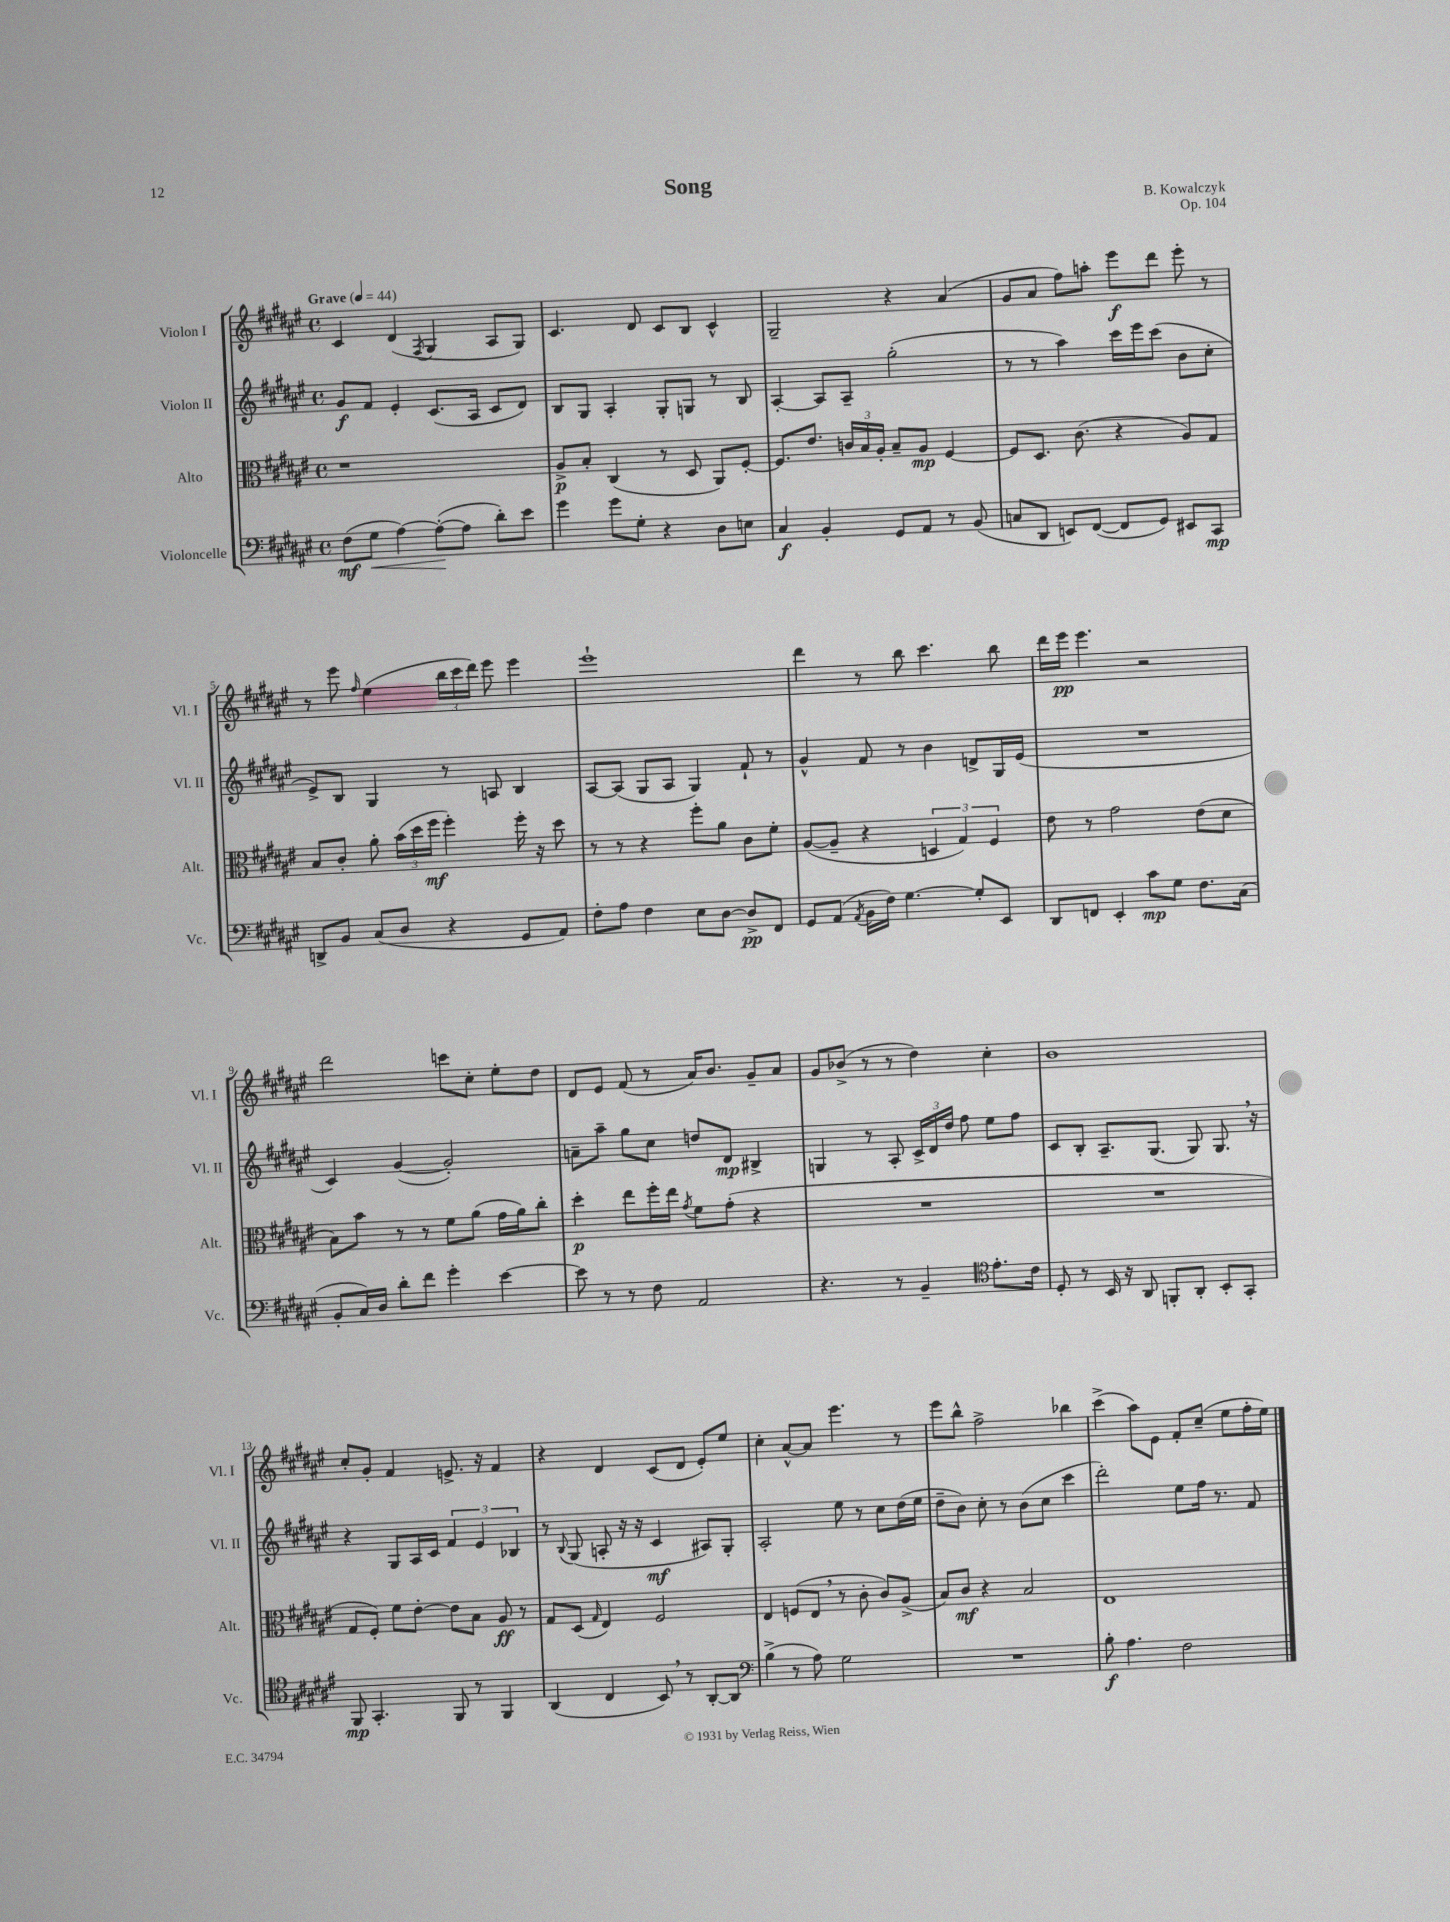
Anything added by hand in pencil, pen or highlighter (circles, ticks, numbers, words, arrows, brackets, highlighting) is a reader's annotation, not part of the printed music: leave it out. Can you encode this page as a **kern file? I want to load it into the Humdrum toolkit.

**kern	**dynam	**kern	**dynam	**kern	**dynam	**kern	**dynam
*part4	*part4	*part3	*part3	*part2	*part2	*part1	*part1
*staff4	*staff4	*staff3	*staff3	*staff2	*staff2	*staff1	*staff1
*I"Violoncelle	*	*I"Alto	*	*I"Violon II	*	*I"Violon I	*
*I'Vc.	*	*I'Alt.	*	*I'Vl. II	*	*I'Vl. I	*
*clefF4	*	*clefC3	*	*clefG2	*	*clefG2	*
*k[f#c#g#d#a#e#]	*	*k[f#c#g#d#a#e#]	*	*k[f#c#g#d#a#e#]	*	*k[f#c#g#d#a#e#]	*
*M4/4	*	*M4/4	*	*M4/4	*	*M4/4	*
*met(c)	*	*met(c)	*	*met(c)	*	*met(c)	*
*MM44	*	*MM44	*	*MM44	*	*MM44	*
=1	=1	=1	=1	=1	=1	=1	=1
!	!	!	!	!	!	!LO:TX:a:B:t=Grave	!
(8F#\L	mf	1r	.	8g#/L	f	4c#/	.
!	!LO:HP:b	!	!	!	!	!	!
8G#\J	<	.	.	8f#/J	.	.	.
[4A#\)	.	.	.	4e#'/	.	(4d#/	.
.	.	.	.	.	.	8qF#/	.
(8A#'\L_	.	.	.	(8.c#/L	.	4G#/	.
8A#\J]	[	.	.	.	.	.	.
.	.	.	.	16A#/Jk	.	.	.
8d#'\L)	.	.	.	8c#/L	.	8A#/L	.
8e#\J	.	.	.	8d#/J)	.	8G#/J)	.
=2	=2	=2	=2	=2	=2	=2	=2
4g#\	.	8A#^/L	p	8B/L	.	4.c#/	.
.	.	8B'/J	.	8G#/J	.	.	.
8g#\L	.	(4C#/	.	4A#'/	.	.	.
8G#'\J	.	.	.	.	.	8d#/	.
4r	.	8r	.	8G#'/L	.	8c#/L	.
.	.	8D#/	.	8Gn/J	.	8B/J	.
8D#\L	.	8AA#/L)	.	8r	.	4c#^^/	.
8En\J	.	[8F#'/J	.	8B/	.	.	.
=3	=3	=3	=3	=3	=3	=3	=3
4C#/	f	8.F#/L]	.	[4A#'/	.	2G#~/	.
.	.	8.e#/J	.	.	.	.	.
4BB'/	.	.	.	8A#/L]	.	.	.
.	.	24cn/LL	.	8A#~/J	.	.	.
.	.	24B/	.	.	.	.	.
.	.	24A#'/JJ	.	.	.	.	.
8GG#/L	.	8B~/L	.	(2gg#'\	.	4r	.
8AA#/J	.	8A#/J	mp	.	.	.	.
8r	.	[4F#/	.	.	.	(4a#/	.
(8BB/	.	.	.	.	.	.	.
=4	=4	=4	=4	=4	=4	=4	=4
8Cn/L	.	8F#/L]	.	8r	.	8g#/L	.
8DD#/J	.	8.D#/J	.	8r	.	8a#/J	.
8EEn/L)	.	.	.	4aa#\)	.	8ff#\L)	.
.	.	(8.c#\	.	.	.	.	.
([8FF#/J	.	.	.	.	.	8aan'\J	.
8FF#/L]	.	4r	.	16ccc#\LL	.	8eee#\L	f
.	.	.	.	16eee#\J	.	.	.
8GG#/J)	.	.	.	(8ccc#\J	.	8ddd#\J	.
8EE#X/L	.	8A#/L)	.	8b\L	.	8eee#'\	.
8CC#/J	mp	8G#/J	.	8cc#'\J	.	8r	.
!!LO:LB:g=z
=5	=5	=5	=5	=5	=5	=5	=5
8DDn^/L	.	8B/L	.	8e#^/L)	.	8r	.
8BB/J	.	8c#'/J	.	8B/J	.	8eee#\	.
.	.	.	.	.	.	16qqff#/	.
(8C#/L	.	8a#'\	.	4G#/	.	(4ee#\	.
8D#/J	.	(24b\LL	.	.	.	.	.
.	.	24dd#\	.	.	.	.	.
.	.	24ff#\JJ	mf	.	.	.	.
4r	.	4ff#'\)	.	8r	.	24bb\LL	.
.	.	.	.	.	.	24ccc#\	.
.	.	.	.	.	.	24ddd#\JJ)	.
.	.	.	.	8An/	.	8eee#\	.
8GG#/L	.	16ff#'\	.	4B/	.	4eee#\	.
.	.	16r	.	.	.	.	.
8AA#/J)	.	8dd#\	.	.	.	.	.
=6	=6	=6	=6	=6	=6	=6	=6
8F#'\L	.	8r	.	[8A#/L	.	1eee#`	.
8A#\J	.	8r	.	(8A#/J]	.	.	.
4F#\	.	4r	.	8G#/L	.	.	.
.	.	.	.	8A#/J	.	.	.
8E#\L	.	8ff#'\L	.	4G#/)	.	.	.
[8D#\J	.	8a#\J	.	.	.	.	.
8D#^/L]	pp	8c#\L	.	8f#`/	.	.	.
8FF#/J	.	8f#'\J	.	8r	.	.	.
=7	=7	=7	=7	=7	=7	=7	=7
8GG#/L	.	([8A#/L	.	4g#^^/	.	4ddd#\	.
(8AA#/J	.	8A#~/J]	.	.	.	.	.
8qAA#/	.	.	.	.	.	.	.
16BB\LL	.	4r	.	8f#/	.	8r	.
16F#\JJ)	.	.	.	.	.	.	.
[4.G#\	.	.	.	8r	.	8bb\	.
.	.	6Dn/	.	4b\	.	4.ccc#\	.
.	.	6G#/)	.	.	.	.	.
8G#'/L]	.	.	.	8dn^/L	.	.	.
.	.	6F#/	.	.	.	.	.
8EE#/J	.	.	.	16G#/L	.	8bb\	.
.	.	.	.	(16e#/JJ	.	.	.
=8	=8	=8	=8	=8	=8	=8	=8
8DD#/L	.	8e#\	.	1r	.	16ddd#\LL	.
.	.	.	.	.	.	16eee#\JJ	pp
8FFn/J	.	8r	.	.	.	4.eee#\	.
4EE#'/	.	2g#\	.	.	.	.	.
8c#\L	mp	.	.	.	.	2r	.
8G#\J	.	.	.	.	.	.	.
8.F#\L	.	(8e#\L	.	.	.	.	.
.	.	8d#\J	.	.	.	.	.
(16C#\Jk	.	.	.	.	.	.	.
!!LO:LB:g=z
=9	=9	=9	=9	=9	=9	=9	=9
8BB'/L	.	8B\L)	.	4c#/)	.	2ddd#\	.
16C#/L)	.	8b\J	.	.	.	.	.
16D#/JJ	.	.	.	.	.	.	.
8d#'\L	.	8r	.	([4g#/	.	.	.
8f#\J	.	8r	.	.	.	.	.
4g#'\	.	8f#\L	.	2g#'/])	.	8cccn\L	.
.	.	(8a#\J	.	.	.	8cc#'\J	.
[4e#\	.	16g#\LL	.	.	.	8ee#'\L	.
.	.	16a#\J)	.	.	.	.	.
.	.	8cc#'\J	.	.	.	8dd#\J	.
=10	=10	=10	=10	=10	=10	=10	=10
8e#\]	.	4dd#'\	p	8an~\L	.	8d#/L	.
8r	.	.	.	8aa#~\J	.	8e#/J	.
8r	.	8ee#\L	.	8gg#\L	.	(8f#/	.
8F#\	.	16ff#'\L	.	8cc#\J	.	8r	.
.	.	16ee#\JJ	.	.	.	.	.
.	.	8qg#/	.	.	.	.	.
2AA#/	.	8f#\L	.	8ddn/L	.	16a#/KL)	.
.	.	.	.	.	.	8.b/J	.
.	.	(8g#'\J	.	8d#/J	mp	.	.
.	.	4r	.	4B#X^/	.	8g#~/L	.
.	.	.	.	.	.	8a#/J	.
=11	=11	=11	=11	=11	=11	=11	=11
4.r	.	1r	.	4Gn/	.	8g#/L	.
.	.	.	.	.	.	(8b-X^/J	.
.	.	.	.	8r	.	8r	.
8r	.	.	.	8A#'/	.	8r	.
4BB~/	.	.	.	24c#^/LL	.	4dd#\)	.
.	.	.	.	24d#/	.	.	.
.	.	.	.	24dd#/JJ	.	.	.
.	.	.	.	8ff#\	.	.	.
*clefC4	*	*	*	*	*	*	*
8.e#'\L	.	.	.	8ee#\L	.	4cc#'\	.
.	.	.	.	8ff#\J	.	.	.
16c#\Jk	.	.	.	.	.	.	.
=12	=12	=12	=12	=12	=12	=12	=12
8D#'/	.	1r	.	8c#/L	.	1b	.
8r	.	.	.	8B'/J	.	.	.
16BB/	.	.	.	8.A#~/L	.	.	.
16r	.	.	.	.	.	.	.
8AA#/	.	.	.	.	.	.	.
.	.	.	.	(8.G#/J	.	.	.
8FFn'/L	.	.	.	.	.	.	.
8AA#'/J	.	.	.	8G#/)	.	.	.
8BB'/L	.	.	.	8.G#,/	.	.	.
8GG#'/J	.	.	.	.	.	.	.
.	.	.	.	16r	.	.	.
!!LO:LB:g=z
=13	=13	=13	=13	=13	=13	=13	=13
8FF#/	mp	8G#/L	.	4r	.	8cc#'/L	.
4.GG#'/	.	8F#'/J)	.	.	.	8g#'/J	.
.	.	8f#\L	.	8G#/L	.	4f#/	.
.	.	[8e#'\J	.	16A#/L	.	.	.
.	.	.	.	16c#/JJ	.	.	.
8FF#/	.	8e#\L]	.	6f#/	.	8.en^/	.
8r	.	8B\J	.	.	.	.	.
.	.	.	.	6e#/	.	.	.
.	.	.	.	.	.	16r	.
4FF#/	.	8A#/	ff	.	.	4f#/	.
.	.	.	.	6B-X/	.	.	.
.	.	8r	.	.	.	.	.
=14	=14	=14	=14	=14	=14	=14	=14
(4AA#/	.	8G#/L	.	8r	.	4r	.
.	.	.	.	8qqB/	.	.	.
.	.	(8D#/J	.	(8G#/	.	.	.
.	.	16qqG#/	.	.	.	.	.
4C#/	.	4E#/)	.	8An'/	.	4d#/	.
.	.	.	.	16r	.	.	.
.	.	.	.	16r	.	.	.
8BB,/)	.	2F#/	.	4c#/	mf	(8c#/L	.
8r	.	.	.	.	.	8d#/J	.
[8AA#'/L	.	.	.	8A#X/L)	.	8e#'/L)	.
8AA#/J]	.	.	.	8G#'/J	.	8ee#/J	.
=15	=15	=15	=15	=15	=15	=15	=15
*clefF4	*	*	*	*	*	*	*
(4B^\	.	4E#/	.	2A#'/	.	4cc#'\	.
8r	.	(8Fn/L	.	.	.	[8a#^^/L	.
8A#\)	.	8E#,/J	.	.	.	8a#/J]	.
2G#\	.	8r	.	8ee#\	.	4.eee#\	.
.	.	8c#'\	.	8r	.	.	.
.	.	8c#/L)	.	8cc#\L	.	.	.
.	.	(8A#^/J	.	(16dd#\L	.	8r	.
.	.	.	.	16ee#\JJ	.	.	.
=16	=16	=16	=16	=16	=16	=16	=16
1r	.	8B/L)	.	8dd#~\L	.	8eee#\L	.
.	.	8c#/J	mf	8b\J)	.	8bb^^\J	.
.	.	4r	.	8cc#'\	.	2ff#^\	.
.	.	.	.	8r	.	.	.
.	.	2B/	.	(8b\L	.	.	.
.	.	.	.	8cc#\J	.	.	.
.	.	.	.	4ccc#\	.	4bb-X\	.
=17	=17	=17	=17	=17	=17	=17	=17
8B'\	f	1E#	.	2ddd#'\)	.	(4ccc#^\	.
4.A#\	.	.	.	.	.	.	.
.	.	.	.	.	.	8aa#\L)	.
.	.	.	.	.	.	8e#\J	.
2F#\	.	.	.	8ee#\L	.	8f#'/L	.
.	.	.	.	16ff#\Jk	.	(8cc#~/J	.
.	.	.	.	8.r	.	.	.
.	.	.	.	.	.	8ee#\L	.
.	.	.	.	8f#/	.	16ff#'\L	.
.	.	.	.	.	.	16ee#\JJ)	.
==	==	==	==	==	==	==	==
*-	*-	*-	*-	*-	*-	*-	*-
